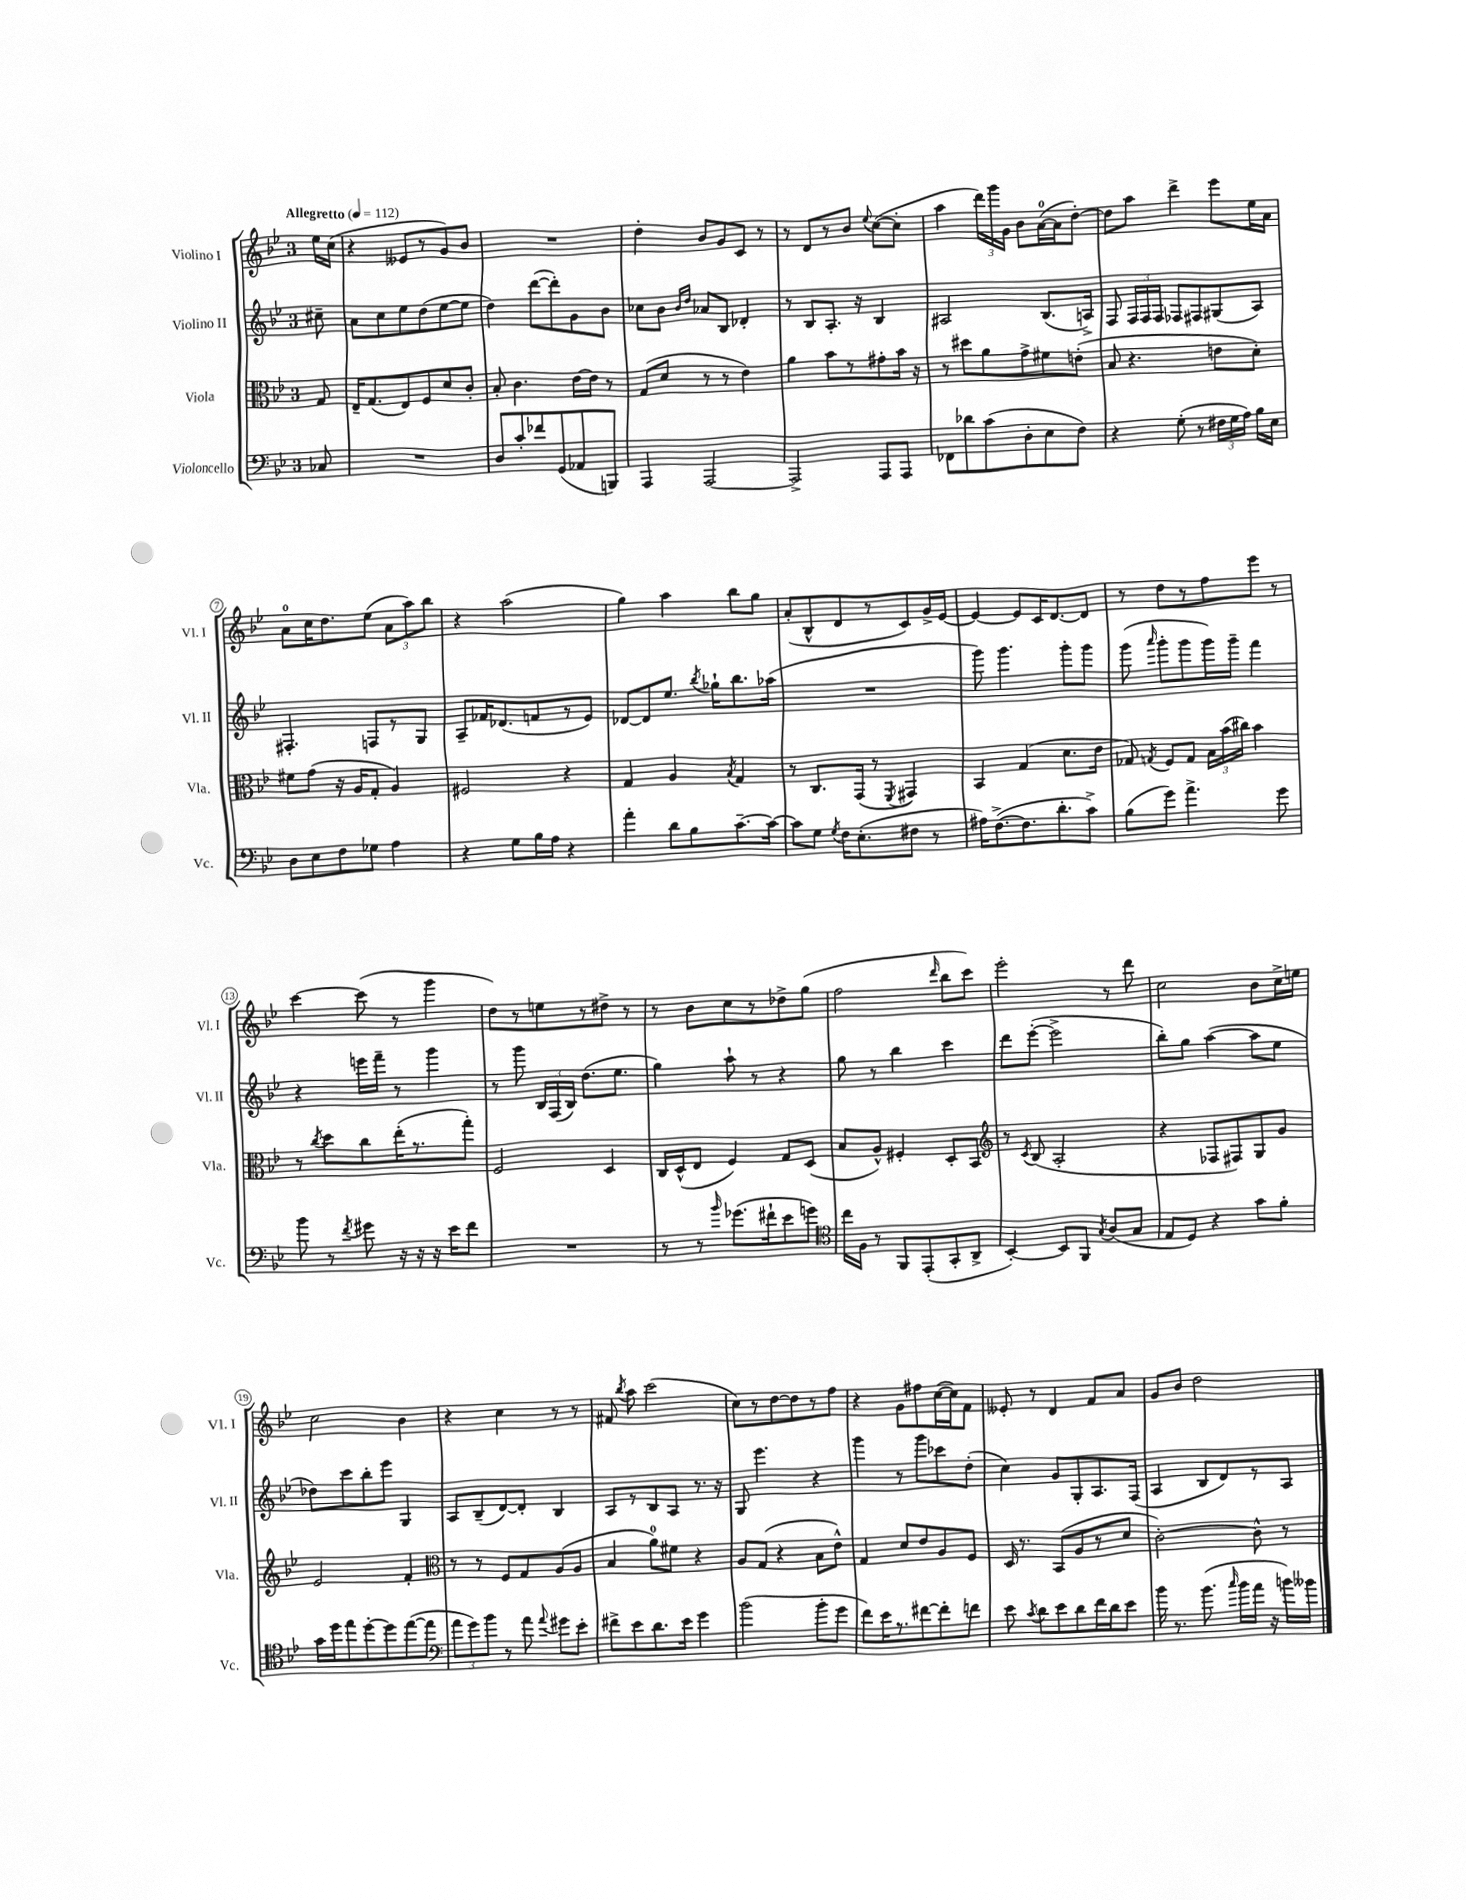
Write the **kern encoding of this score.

**kern	**kern	**kern	**kern
*staff4	*staff3	*staff2	*staff1
*clefF4	*clefC3	*clefG2	*clefG2
*k[b-e-]	*k[b-e-]	*k[b-e-]	*k[b-e-]
*M3/4	*M3/4	*M3/4	*M3/4
*MM112	*MM112	*MM112	*MM112
8C-/	8G/	8cc#~\	16ee-\LL
.	.	.	(16cc\JJ
=	=	=	=
2.r	16E-~/LK	8a\L	4r
.	(8.G/	.	.
.	.	8cc\	.
.	8E-/)	8ee-\	8e--/L
.	8F/	(8dd\	8r
.	8d/	[8ee-\	8g/)
.	8c'/J	8ee-\]J	8b-/J
=	=	=	=
8D/L	8B-'/	4dd\)	2.r
8c'/	4.c\	.	.
8f-/	.	([8ddd\L	.
(8GG/	.	8ddd'\])	.
8AA-/	[16e-\LL	8g\	.
.	16e-\]JJ	.	.
8BBB/J)	8r	8b-\J	.
=	=	=	=
4AAA/	(8G/L	8cc-\L	4dd'\
.	8d/J	8b-\J	.
.	.	16qqb-/LL	.
.	.	16qqdd/JJ	.
[2AAA/	8r	8a-/L	8b-/L
.	8r	8B-/J	8g/
.	4e-\)	4d-'/	8c/J
.	.	.	8r
=	=	=	=
2AAA^/]	4a\	8r	8r
.	.	8B-/L	8d/L
.	8b-\L	8.A'/J	8r
.	8r	.	8b-/J
.	.	16r	.
.	.	.	8qqee-/
8AAA/L	8g#'\	4B-/	([8cc\L
8AAA/J	16b-\Jk	.	8cc'\]J
.	16r	.	.
=	=	=	=
8FF-\L	8r	2A#/	4aa\
8d-\	8dd#\L	.	.
(8c\	8a\	.	24ddd\LL)
.	.	.	24ggg\
.	.	.	24g\JJ
8D'\	8g^\	.	8b-\L
8E-\	8f#\	(8.B-/L	([16a\L
.	.	.	16a\]J
8F\J)	(8e'\J	.	[8dd'\J)
.	.	16A^/Jk)	.
=	=	=	=
4r	8B-/	8F/	8dd\]L
.	4.r	24F/LL	8aa\J
.	.	24F/	.
.	.	24F/JJ	.
(8G'\	.	8F-/L	4ddd^\
8r	.	8F#/	.
24F#\LL	8e\L	(8G#/	8eee-\L
24G\	.	.	.
24A\JJ)	.	.	.
16B-\LL	8d'\J)	8A/J)	16ee-\L
16E-\JJ	.	.	16a\JJ
=	=	=	=
8D\L	8f#\L	4.F#'/	8a\L
8E-\	(8g\J	.	16cc\K
.	.	.	8.dd\
8F\	16r	.	.
.	16A/LK	.	.
8G-\J	8G'/J	8F/L	(8ee-\J
4A\	4A/)	8r	12a\L
.	.	.	12aa\)
.	.	8G/J	.
.	.	.	12bb-\J
=	=	=	=
4r	2F#/	8A~/L	4r
.	.	16f-/K	.
.	.	(8.d-/	.
8G\L	.	.	(2aa\
16B-\L	.	8f/	.
16A\JJ	.	.	.
4r	4r	8r	.
.	.	8e-/J)	.
=	=	=	=
4a'\	4G/	[8d-/L	4gg\)
.	.	8d-/]	.
8d\L	4A/	8.ee-/J	4aa\
8B-\	.	.	.
.	.	8qbb-/	.
.	.	16gg-`\LK	.
.	8qB-/	.	.
[8.c~\	4G/	8.bb-\	8bb-\L
.	.	.	8gg\J
16c\_Jk	.	(16aa-\Jk	.
=	=	=	=
8c\]L	8r	2.r	(8a'/L
8G\J	8.C/L	.	8B-^^/
8qG/	.	.	.
16F\LK	.	.	8d/
(8.E-'\	(16GG/Jk	.	.
.	8r	.	8r
.	8qFF/	.	.
8F#\J	4GG#/)	.	8c/)
8r	.	.	16g^/L
.	.	.	[16e-/JJ
=	=	=	=
16A#\LK)	4BB-/	8ggg\)	4e-/_
([8.F^\	.	.	.
.	.	4.ggg\	.
8.F\]	(4G/	.	8e-/]L
.	.	.	16c/K
8.d'\	.	.	[8.d/
.	8.d\L	8ggg'\L	.
8c^\J)	.	8ggg\J	8d/]J
.	16e-\Jk	.	.
=	=	=	=
(8B-\L	8G-/)	(8ggg\	8r
.	8qG/	16qqaaa/	.
8g\J)	8F/L	8ggg'\L	8dd\L
4.a^\	8G/J	8ggg\	8r
.	24B-\LL	16ggg\L)	8ff\
.	(24b-\	.	.
.	.	16ggg~\JJ	.
.	24cc#\JJ)	.	.
.	4b-\	4fff\	8eee-\J
8g\	.	.	8r
=	=	=	=
8b-\	8r	4r	[4ccc\
.	8qcc/	.	.
8r	8dd\L	.	.
8qf/	.	.	.
8g#\	8cc\	16eee\LL	(8ccc\]
.	.	16fff~\JJ	.
16r	(16ee-'\K	8r	8r
16r	8.r	.	.
16r	.	4ggg\	4ggg\
16e-\LK	.	.	.
8f\J	8gg'\J)	.	.
=	=	=	=
2.r	2F/	8r	8dd\L)
.	.	8ggg\	8r
.	.	24B-/LL	8ee\
.	.	(24F/	.
.	.	24B-/JJ)	.
.	.	(8.dd\L	8r
.	4D/	.	8dd#^\J
.	.	8.ee-\J	.
.	.	.	8r
=	=	=	=
8r	16C/LL	4gg\)	8r
.	(16D^^/J	.	.
8r	8E-/J	.	8b-\L
16qqb-/	.	.	.
(8.g-\L	4F/)	8aa`\	8cc\
.	.	8r	8r
16f#`\k	.	.	.
8e-\	8G/L	4r	8dd-^\
8g\J)	(8D/J	.	(8gg\J
=	=	=	=
*clefC4	*	*	*
16cc\LL	8B-/L	8gg\	2ff\
16F\JJ	.	.	.
8r	8A^^/J)	8r	.
8FF/L	4F#'/	4bb-\	.
(8EE-'/	.	.	.
.	.	.	16qqddd/
8GG'/	8D'/L	4ccc\	8bb-\L
8AA^/J	8BB-/J	.	8ccc\J)
=	=	=	=
*	*clefG2	*	*
[4BB-'/)	8r	8ddd\L	2eee-'\
.	8qc/	.	.
.	(8B-/	([8eee-'\J	.
8BB-/]L	2A'/	2eee-^\]	.
8FF/J	.	.	.
8qG/	.	.	.
(8A/L	.	.	8r
8G/J	.	.	8ddd\
=	=	=	=
8E-/L	4r	8bb-'\L)	2cc\
8D/J)	.	8gg\J	.
4r	8F-/L	([4aa\	.
.	8F#/)	.	.
8g\L	8G/	8aa\]L	8b-\L
8f'\J	8g/J	8ee-\J	16cc^\L
.	.	.	16ee\JJ
=	=	=	=
16g\LL	2e-/	8dd-\L)	2cc\
16dd\J	.	.	.
8ee-\	.	8ccc\	.
[8dd'\	.	8bb-'\	.
8dd\]	.	8eee-\J	.
([8ee-\	4f'/	4G/	4b-\
8ee-\]J	.	.	.
=	=	=	=
*clefF4	*clefC3	*	*
12a\L	8r	8A/L	4r
12g\)	.	.	.
.	8r	(8B-~/	.
12b-\J	.	.	.
8r	8F/L	[8d/)	4cc\
8a\	8G/	8d'/]J	.
8qqa/	.	.	.
8g#\L	(8A/	4B-/	8r
8e-'\J	8A/J	.	8r
=	=	=	=
8f#^\L	4B-/	8A/L	8f#/
.	.	.	8qbb-/
8e-\	.	8r	8aa\
8.d\	8a\L)	8B-/	(2ccc\
.	8f#\J	8A/J	.
16e-\Jk	.	.	.
4g\	4r	8.r	.
.	.	16r	.
=	=	=	=
(2b-\	8A/L	8G/	8cc\L)
.	(8G/J	4.eee-\	8r
.	4r	.	[8dd\
.	.	.	8dd\]
8b-'\L	8B-\L	4r	8r
8g\J	8e-^^\J)	.	8ff\J
=	=	=	=
8f\L)	4G/	4ggg\	4r
16e-\K	.	.	.
8.r	.	.	.
.	8d/L	8r	8g\L
[8f#\	8e-/	8ggg\L	8ff#\
8f#'\]	8A/	8ccc-\	([16cc\L
.	.	.	16cc\]J)
8f\J	8F/J	(8dd'\J	8f\J
=	=	=	=
8e-\	16D/	4cc\)	8e--'/
.	8.r	.	.
8qc/	.	.	.
8d\L	.	.	8r
8e-\	(8BB-/L	8g/L	4d/
8d\	8A/	8G'/	.
16f\L	8r	8.A/	8f/L
16d\J	.	.	.
8e-\J	8d/J	.	8a/J
.	.	(16F/Jk	.
=	=	=	=
16b-\	[2c'\)	4A/	8g/L
8.r	.	.	.
.	.	.	8b-/J
(8.b-\	.	8B-/L	2dd\
.	.	8d/)	.
16qqcc/	.	.	.
16b-\LL	.	.	.
16a\JJ	8c^^\]	8r	.
16r	.	.	.
16b\LL)	8r	8A/J	.
16b--\JJ	.	.	.
==	==	==	==
*-	*-	*-	*-
